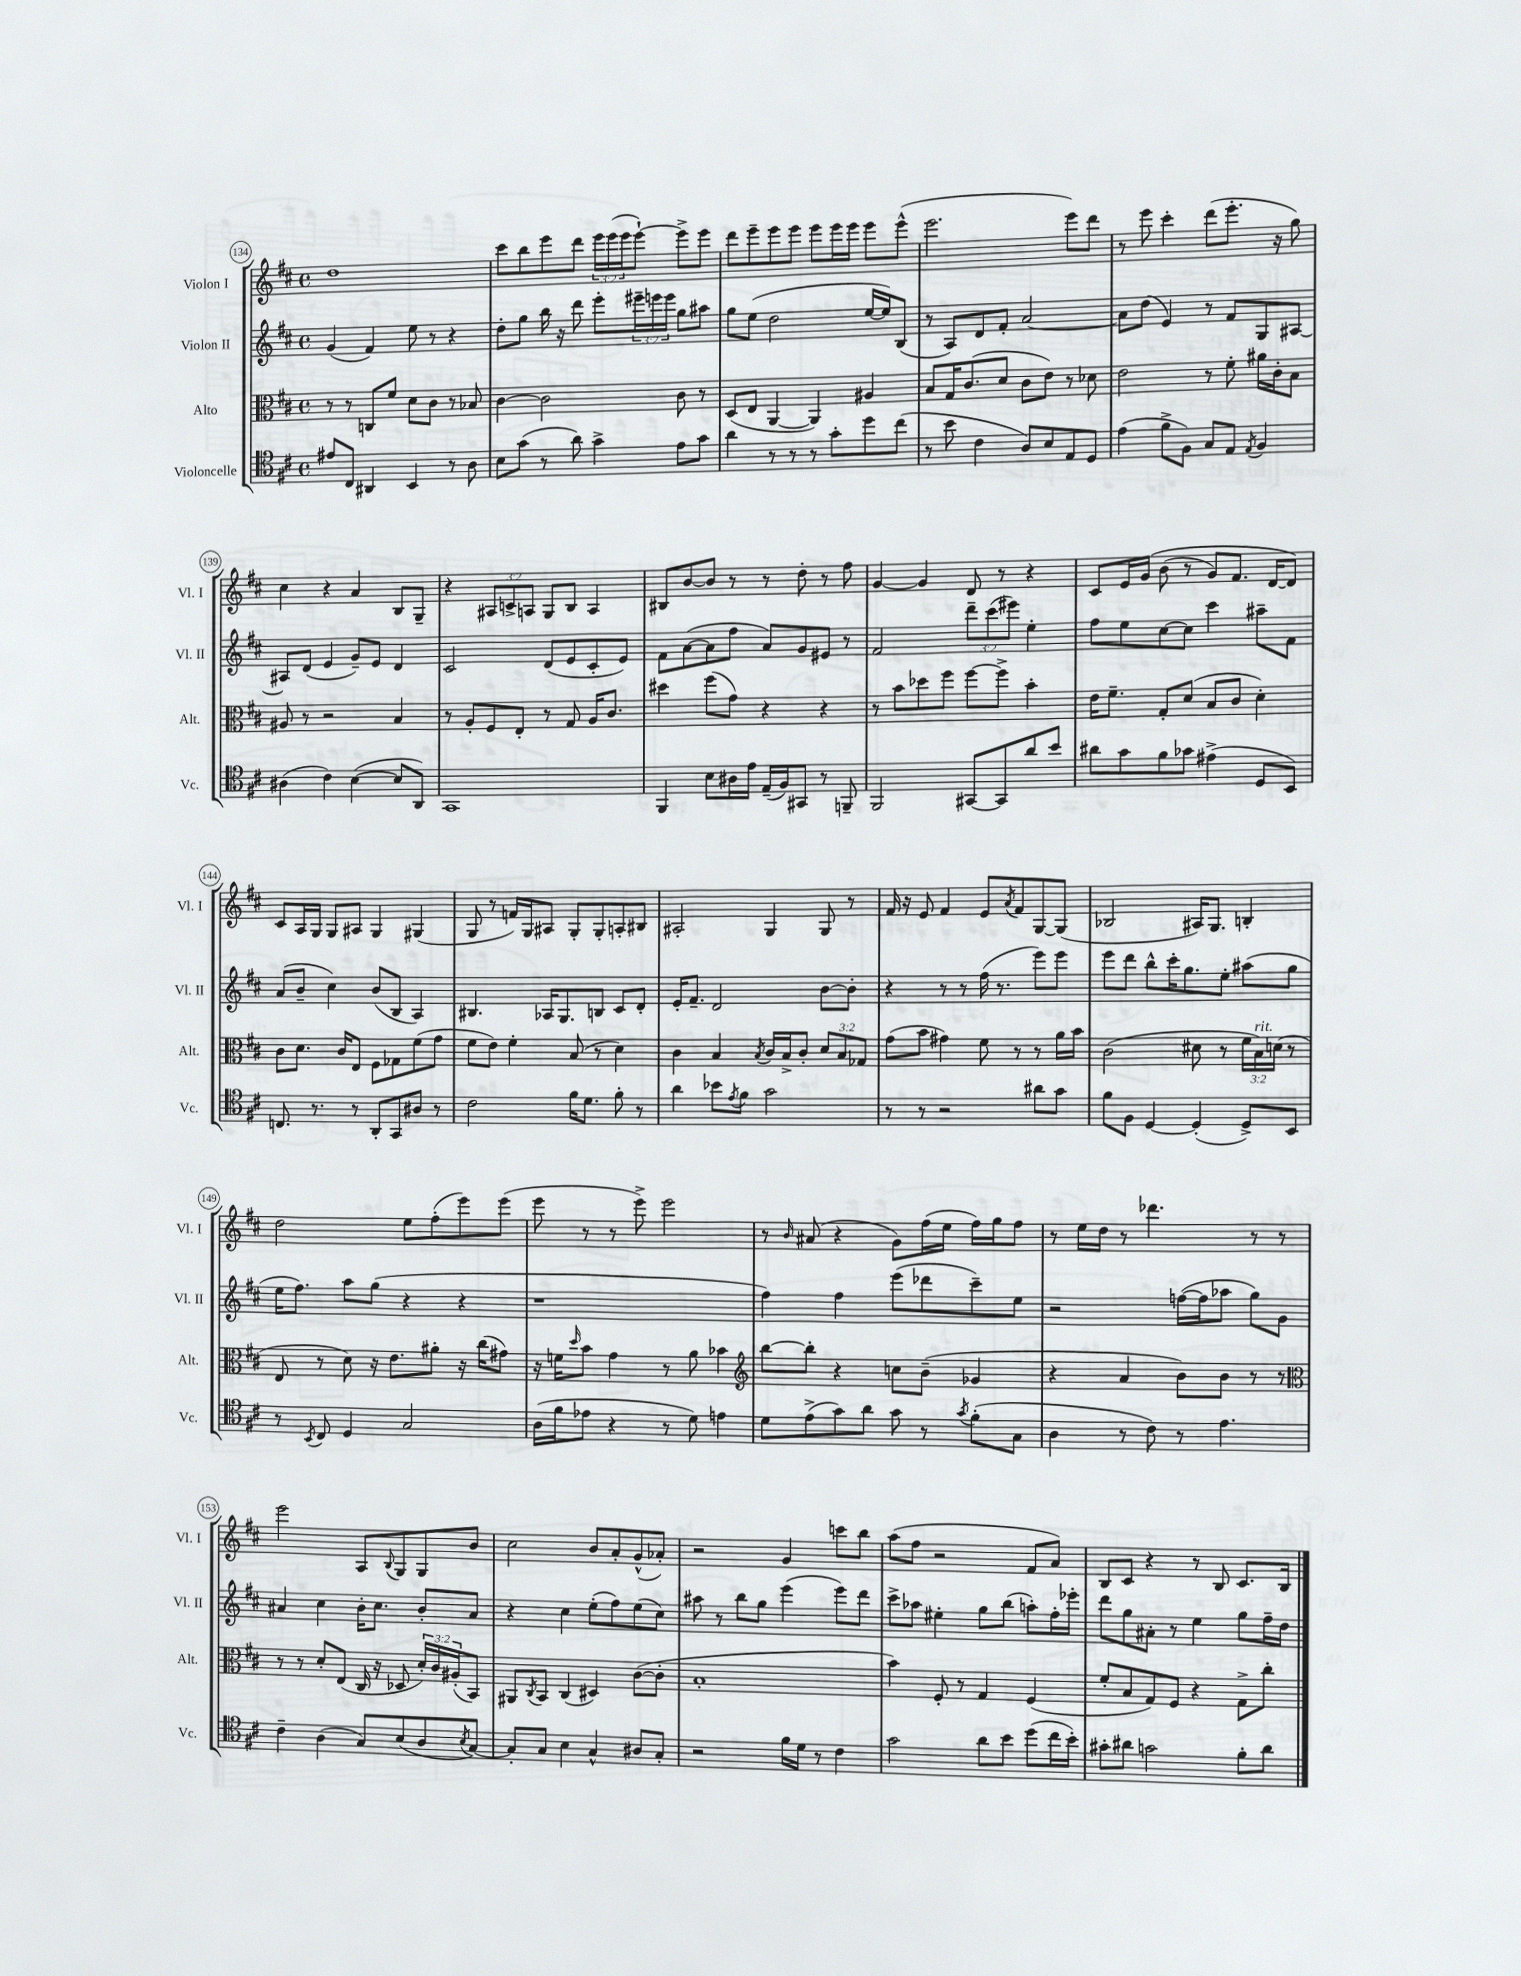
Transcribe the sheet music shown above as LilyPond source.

<<
\new StaffGroup <<
\new Staff = "s0" \with { instrumentName = "Violon I" shortInstrumentName = "Vl. I" } {
    \clef treble \key d \major \defaultTimeSignature \time 4/4 \override Staff.TupletNumber.text = #tuplet-number::calc-fraction-text
    d''1 |
    cis'''8 b''8 e'''8 d'''8 \tuplet 3/2 { e'''16 e'''16( e'''16 } e'''8~-!) e'''8-> e'''8 |
    d'''8 e'''8-- e'''8 e'''8 e'''8 e'''16 e'''16 e'''8 e'''8-^( |
    e'''2. e'''8) d'''8 |
    r8 e'''8 cis'''4-. d'''8( e'''8.-. r16 g''8) |
    cis''4 r4 a'4 b8 g8-- |
    r4 \tuplet 3/2 { ais8 c'8-> a8 } g8 b8 a4 |
    bis8 b'8~ b'8 r8 r8 d''8-. r8 fis''8 |
    g'4~ g'4 d'8 r8 r4 |
    cis'8 e'16 g'16\( b'8( r8 g'8) fis'8. d'16~ d'8\) |
    cis'8 a16 g16 g8 ais8 g4 gis4( |
    g8 r8 f'16) g16 ais8 g8-. g8-. a8-. bis8 |
    ais2-. g4 g8 r8 |
    fis'16 r16 e'8 fis'4 e'8 \acciaccatura { a'8 } fis'8 g8~ g8( |
    bes2 ais16) g8. b4-. |
    d''2 e''8 fis''8-.( e'''8) e'''8( |
    e'''8 r8 r8 e'''8->) e'''2 |
    r8 \grace { b'16 } ais'8( r4 g'8) fis''16( e''16 fis''16) g''16 fis''8 |
    r8 e''16 d''16 r8 des'''4. r8 r8 |
    e'''2 a8 \appoggiatura { b8 } g8 g8 b'8 |
    cis''2 b'8 a'8-. g'8-^( aes'8-.) |
    r2 g'4 c'''8 b''8 |
    a''8( fis''8 r2 fis'8 a'8) |
    b8 cis'8 r4 r8 b8 cis'8. b16 \bar "|." |
}
\new Staff = "s1" \with { instrumentName = "Violon II" shortInstrumentName = "Vl. II" } {
    \clef treble \key d \major \defaultTimeSignature \time 4/4 \override Staff.TupletNumber.text = #tuplet-number::calc-fraction-text
    g'4( fis'4) e''8 r8 r4 |
    d''8-. g''8 b''16 r16 d'''8 e'''8-. \tuplet 3/2 { eis'''16-- e'''16 e'''16 } g''8 ais''8 |
    g''8 e''8( d''2 e''16~ e''16) b8( |
    r8 a8) d'8 fis'8-. a'2~ |
    a'8 d''8( e'4) r8 fis'8 g8 ais8~ |
    ais8 d'8( e'4 g'8--) e'8 d'4 |
    cis'2 d'8( e'8 cis'8-. e'8) |
    fis'8 a'8~( a'8 fis''8 a'8) g'8 eis'8 r8 |
    fis'2 \tuplet 3/2 { d'''8-- cis'''8( eis'''8) } e''4-. |
    fis''8 e''8 cis''8~ cis''8 cis'''4 ais''8-- fis'8 |
    a'8( b'8-- cis''4) b'8( b8 a4) |
    bis4. aes16 g8. b8 cis'8 d'8-. |
    e'16-. fis'8.-- d'2 b'8~ b'8-. |
    r4 r8 r8 fis''16( r8. e'''8) e'''8 |
    e'''8 d'''8 b''8-^ cis'''16-. g''8. e''8-. ais''8( g''8 |
    e''16 fis''8.) a''8 g''8( r4 r4 |
    r1 |
    fis''4) fis''4 e'''8( des'''8 cis'''8--) e''8 |
    r2 f''16~( f''16 aes''8 g''8) g'8 |
    ais'4 cis''4 b'16-. cis''8. b'8-. ais'8 |
    r4 cis''4 e''8-.( fis''8) e''8( cis''8) |
    ais''8 r8 b''8 g''8 e'''4( e'''8) d'''8 |
    cis'''8-> aes''8 eis''4-. g''8 b''8( a''8-.) fis''16-. ees'''16-. |
    d'''8 g''8 ais'8-. r8 e''4 g''8 fis''16-- d''16 \bar "|." |
}
\new Staff = "s2" \with { instrumentName = "Alto" shortInstrumentName = "Alt." } {
    \clef alto \key d \major \defaultTimeSignature \time 4/4 \override Staff.TupletNumber.text = #tuplet-number::calc-fraction-text
    r8 r8 c8 fis'8 d'8 cis'8 r8 bes8 |
    cis'4~ cis'2 cis'8 r8 |
    d8( e8 a,4~ a,4) ais4 |
    b8 g16 cis'8.( d'8 cis'8 e'8) r8 des'8 |
    e'2 r8 fis'8-. ais'16 cis'16-. b8 |
    ais8 r8 r2 b4 |
    r8 a8-. fis8 e8-. r8 g8 a16 cis'8. |
    dis''4 fis''8( g'8) r4 r4 |
    r8 b'8 des''8 fis''8 fis''8~ fis''8-> b'4-. |
    e'16 fis'8.-- g8-. d'8( b8 cis'8 d'4-.) |
    cis'8 d'8. cis'16 e8 fis8 ges8 fis'8( g'8 |
    fis'8 e'8) fis'4-. b8( r8 d'4) |
    cis'4 b4 \acciaccatura { b8 } cis'16 b16-> cis'8-. \tuplet 3/2 { d'8 b8 ges8 } |
    g'8( b'8 gis'4) fis'8 r8 r8 a'16 b'16 |
    cis'2( dis'8 r8 \tuplet 3/2 { fis'16 b16^\markup { \italic "rit." }) d'16( } r8 |
    e8 r8 d'8) r16 e'8. ais'8-. r16 cis''16( gis'8) |
    r16 f'16 \grace { d''16 } b'8 g'4 r8 a'8 bes'4 |
    \clef treble b''8~ b''8-. r4 c''8 b'8--( ges'4 |
    r4 a'4 b'8) b'8 r8 r8 |
    \clef alto r8 r8 d'8-. e8( cis16 r16 des8 \tuplet 3/2 { d'16-.) cis'16 ais16-.( } b,8) |
    ais,8 \acciaccatura { cis8 } b,8 cis4( dis4) cis'8~( cis'8-. |
    b1-. |
    b'4) fis8-. r8 g4 fis4( |
    fis'8-. b8 g8) fis8 r4 g8-> cis''8-. \bar "|." |
}
\new Staff = "s3" \with { instrumentName = "Violoncelle" shortInstrumentName = "Vc." } {
    \clef tenor \key d \major \defaultTimeSignature \time 4/4
    eis'8 cis8 ais,4 b,4 r8 a8 |
    b8 g'8( r8 a'8) g'4-> e'8 g'8 |
    a'4 r8 r8 r8 g'8-. d''8 cis''8( |
    r8 b'8 cis'4 a8) b8 e8 d8 |
    e'4( fis'8-> fis8) g8 e8 \acciaccatura { e8 } fis4 |
    ais4( cis'4) b4~( b8 a,8) |
    g,1 |
    fis,4 b8 ais16 e'16 e16--( fis16) gis,8 r8 f,8-- |
    fis,2 gis,8~ gis,8 a'8 b'8 |
    ais'8 g'8 fis'8 ges'8 eis'4->( d8 b,8) |
    c8. r8. r8 a,8-. g,8 ais8 r8 |
    cis'2 fis'16 d'8. fis'8-. r8 |
    a'4 bes'8 \acciaccatura { e'8 } fis'8 g'2 |
    r8 r8 r2 ais'8 g'8 |
    fis'8 fis8 d4~ d4-.( d8->) b,8 |
    r8 \acciaccatura { b,8 } cis8 d4 g2 |
    a16( fis'16 ees'8 r4 r8 d'8) e'4 |
    d'8 e'8->( g'8) a'8 g'8 r8 \acciaccatura { g'8 } fis'8-.( g8 |
    a4 r8 cis'8) r8 e'4. |
    cis'4-- a4( g8) b8( a8 \acciaccatura { b8 } g8~) |
    g8-. g8 b4 g4-^ ais8 g8-. |
    r2 fis'16 d'16 r8 cis'4 |
    g'2 a'8 b'8 d''8( cis''16 b'16-.) |
    gis'8-. ais'8 g'2 fis'8-. ais'8 \bar "|." |
}
>>
>>
\layout { \context { \Score currentBarNumber = #134 \override BarNumber.stencil = #(make-stencil-circler 0.1 0.3 ly:text-interface::print) } }
